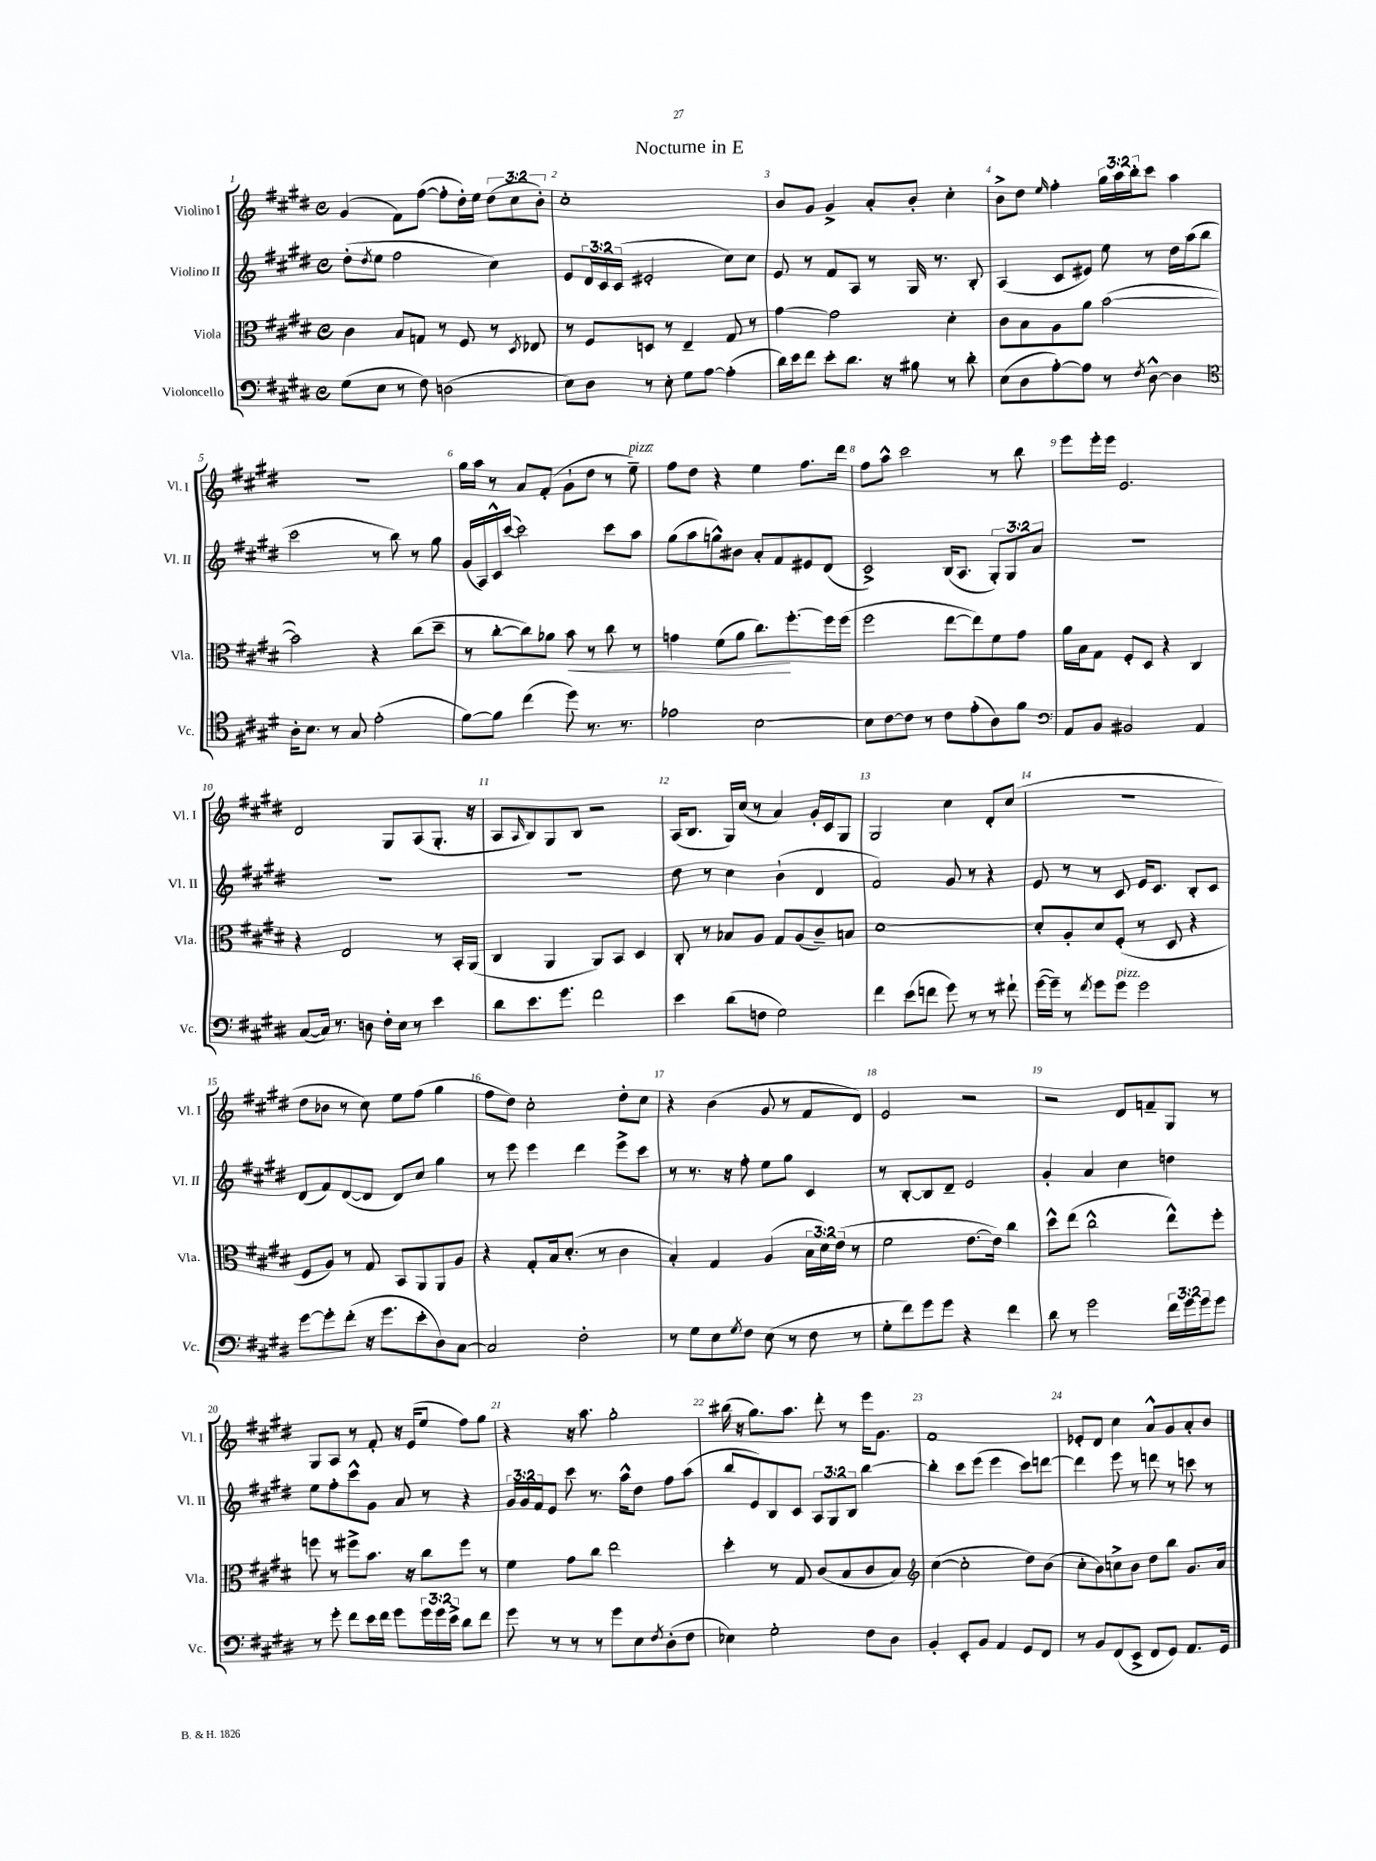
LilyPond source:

\header { title = "Nocturne in E" }
<<
\new StaffGroup <<
\new Staff = "s0" \with { instrumentName = "Violino I" shortInstrumentName = "Vl. I" } {
    \clef treble \key e \major \defaultTimeSignature \time 4/4 \override Staff.TupletNumber.text = #tuplet-number::calc-fraction-text
    gis'4( fis'8) fis''8~( fis''8-. dis''16-.) e''16 \tuplet 3/2 { dis''8( cis''8 b'8-.) } |
    cis''1-. |
    b'8 gis'8 gis'4-> a'8-. b'8-. cis''4-. |
    b'8-> dis''8 \grace { e''16 } fis''4-. \tuplet 3/2 { gis''16 a''16 b''16-. } cis'''8 a''4 |
    R1 |
    gis''16 a''16 r8 a'8 fis'8-.( gis'8-! dis''8 r8 e''8--^\markup { \italic "pizz." }) |
    fis''8 dis''8 r4 e''4 fis''8. dis'''16 |
    fis''8 a''8-^ cis'''2 r8 b''8 |
    e'''8 e'''16-. e'''16 e'2. |
    dis'2 gis8 a8( gis8.-. r16 |
    a8 \grace { a16 } b8) gis8 b8 r2 |
    a16( b8. gis16) cis''16( r8 a'4) gis'16-. cis'16 gis8 |
    gis2 cis''4 dis'8-. cis''8( |
    r1 |
    dis''8 bes'8 r8 cis''8) e''8 fis''8( gis''4 |
    fis''8 dis''8) cis''2-. dis''8-. cis''8 |
    r4 b'4( gis'8 r8 fis'8 dis'8) |
    e'2 r2 |
    r2 dis'8 f'8-- gis8 r8 |
    gis8 a8 r8 fis'8-. r16 e'16( e''8 fis''8) gis''8 |
    r4 r16 a''8. gis''2-. |
    bis''16( r16 gis''8.) a''8. dis'''8-. r8 e'''16 gis'8. |
    fis'1 |
    ees'8-. dis'8 cis''4 a'8-^ gis'8 a'8-. b'8 \bar "|." |
}
\new Staff = "s1" \with { instrumentName = "Violino II" shortInstrumentName = "Vl. II" } {
    \clef treble \key e \major \defaultTimeSignature \time 4/4 \override Staff.TupletNumber.text = #tuplet-number::calc-fraction-text
    dis''8-.( \acciaccatura { dis''8 } e''8 fis''2 cis''4) |
    e'8 \tuplet 3/2 { dis'16 cis'16 cis'16( } eis'2-. cis''8) cis''8 |
    e'8 r8 fis'8 a8 r8 gis16 r8. b8-. |
    a4( cis'8 eis'8) e''8 r8 dis''16 a''16( b''8 |
    cis'''2 r8 b''8) r8 gis''8 |
    gis'16( a16) cis'16-^ cis'''16~( cis'''2) cis'''8 a''8 |
    gis''8( a''8 g''8-^) bis'8 a'8-. fis'8 eis'8 dis'8( |
    cis'2->) b16( a8. \tuplet 3/2 { gis8-.) gis8 a'8 } |
    R1 |
    R1 |
    R1 |
    dis''8 r8 cis''4 b'4-!( dis'4 |
    fis'2) gis'8 r8 r4 |
    e'8 r8 r8 cis'8 e'16 cis'8. b8-. cis'8 |
    dis'8( fis'8) dis'8~( dis'8 dis'8) cis''8 gis''4 |
    r8 e'''8 e'''4 dis'''4 e'''8-> cis'''8 |
    r8 r8. r16 fis''8-. e''8 gis''8 cis'4 |
    r8 b8~-. b8 dis'8-- e'2 |
    gis'4-. a'4 cis''4 d''4 |
    e''8 fis''8-. cis'''8-^ gis'8 a'8 r8 r4 |
    \tuplet 3/2 { gis'16 gis'16 fis'16 } e'8 cis'''8 r8. a''16-^ dis''8 fis''8 a''8( |
    b''8 e'8) b8 cis'8 \tuplet 3/2 { a8 gis8 b8 } b''4~ |
    b''4-. cis'''8 e'''8( e'''4 cis'''8) d'''8~ |
    d'''4 e'''8 r8 d'''8 r8 c'''8 r8 \bar "|." |
}
\new Staff = "s2" \with { instrumentName = "Viola" shortInstrumentName = "Vla." } {
    \clef alto \key e \major \defaultTimeSignature \time 4/4 \override Staff.TupletNumber.text = #tuplet-number::calc-fraction-text
    cis'4 b8 g8 r8 fis8 r8 \acciaccatura { dis8 } ees8 |
    r8 fis8 d8 r8 e4-- gis8 r8 |
    gis'4~ gis'2 dis'4-. |
    cis'8 b8 a8 a'8 b'2~( |
    b'2) r4 cis''8( dis''8-- |
    r8 cis''8~-. cis''8) aes'8 b'8\< r8 cis''8 r8 |
    g'4 fis'8( a'8 cis''8.\!) fis''8.~-. fis''16 fis''16( |
    fis''2 e''8~ e''8) fis'8 gis'8 |
    a'16 b16 gis8 fis8-. dis8 r4 cis4 |
    r4 e2 r8 b,16-. a,16( |
    cis4 a,4 a,8) b,8 dis4 |
    cis8-. r8 bes8 a8 gis8 a8( cis'8--) b8 |
    dis'1~ |
    dis'8-. a8-. dis'8 fis8-.( r8 dis8 r4 |
    fis8 a8) r8 gis8 b,8 a,8 a,8 a8 |
    r4 gis8-. b16 dis'8.-.( r8 cis'4 |
    b4-.) gis4 a4( \tuplet 3/2 { b16 dis'16) e'16( } r8 |
    fis'2 e'8.~ e'16) cis''4 |
    dis''8-^ e''8( cis''2-^ e''8-^) fis''8-. |
    f''8 r8 fis''8-> b'8. r16 cis''8 fis''8 r8 |
    fis'4 gis'8 cis''8 e''2 |
    dis''4-. r8 gis8 cis'8( b8 cis'8 b8) |
    \clef treble cis''4~( cis''2-. dis''8) b'8( |
    cis''8-. b'8) c''8-> b'8 dis''8 b''8 gis'8. a'16 \bar "|." |
}
\new Staff = "s3" \with { instrumentName = "Violoncello" shortInstrumentName = "Vc." } {
    \clef bass \key e \major \defaultTimeSignature \time 4/4 \override Staff.TupletNumber.text = #tuplet-number::calc-fraction-text
    gis8( e8 r8 fis8) d2( |
    e8) dis8 r8 e8-. gis8 a8~ a4-.( |
    dis'16) e'16 fis'8 e'8-. dis'8. r16 bis8 r8 dis'8-. |
    e8( dis8 a8~-.) a8 r8 \acciaccatura { fis8 } dis8~-^ dis4 |
    \clef tenor a16-. b8. r8 gis8 e'2-.( |
    fis'8~) fis'8 cis''4( dis''8) r8. r8. |
    ees'2 b2~ |
    b8 cis'8~ cis'8 r8 cis'8 e'8-.( a8) fis'8 |
    \clef bass a,8 b,8 bis,2 a,4 |
    cis8~( cis16) r8. d8 fis16-. e16 r8 e'4 |
    dis'8 e'8. gis'8. fis'2 |
    e'4 dis'8( f8 gis2) |
    fis'4 e'8( f'8 gis'8) r8 r8 fis'8-! |
    gis'16~( gis'16--) r8 \acciaccatura { fis'8 } gis'8 gis'8^\markup { \italic "pizz." } gis'2 |
    gis'8~ gis'8-. fis'8-.( r16 gis'8. e'8-. dis8) cis8~ |
    cis2 fis2-. |
    r8 gis8 e8 \acciaccatura { gis8 } fis8 e8( r8 fis8 r8 |
    gis8-. fis'8) gis'8 gis'8 r4 fis'4 |
    dis'8 r8 gis'2 \tuplet 3/2 { fis'16 gis'16 gis'16 } gis'8 |
    r8 gis'8-. fis'8 e'16 fis'16 gis'8 \tuplet 3/2 { gis'16 gis'16 e'16-> } dis'8 fis'8 |
    gis'8 r8 r8 r8 gis'8 e8 \acciaccatura { fis8 } dis8-.( fis8 |
    ees4) gis2-. fis8 dis8 |
    b,4-. e,8-. b,8 a,4 gis,8 fis,8 |
    r8 b,8 fis,8( e,8-> fis,8 gis,8) a,8. gis,16 \bar "|." |
}
>>
>>
\layout { \context { \Score \override BarNumber.break-visibility = ##(#f #t #t) barNumberVisibility = #all-bar-numbers-visible } }
